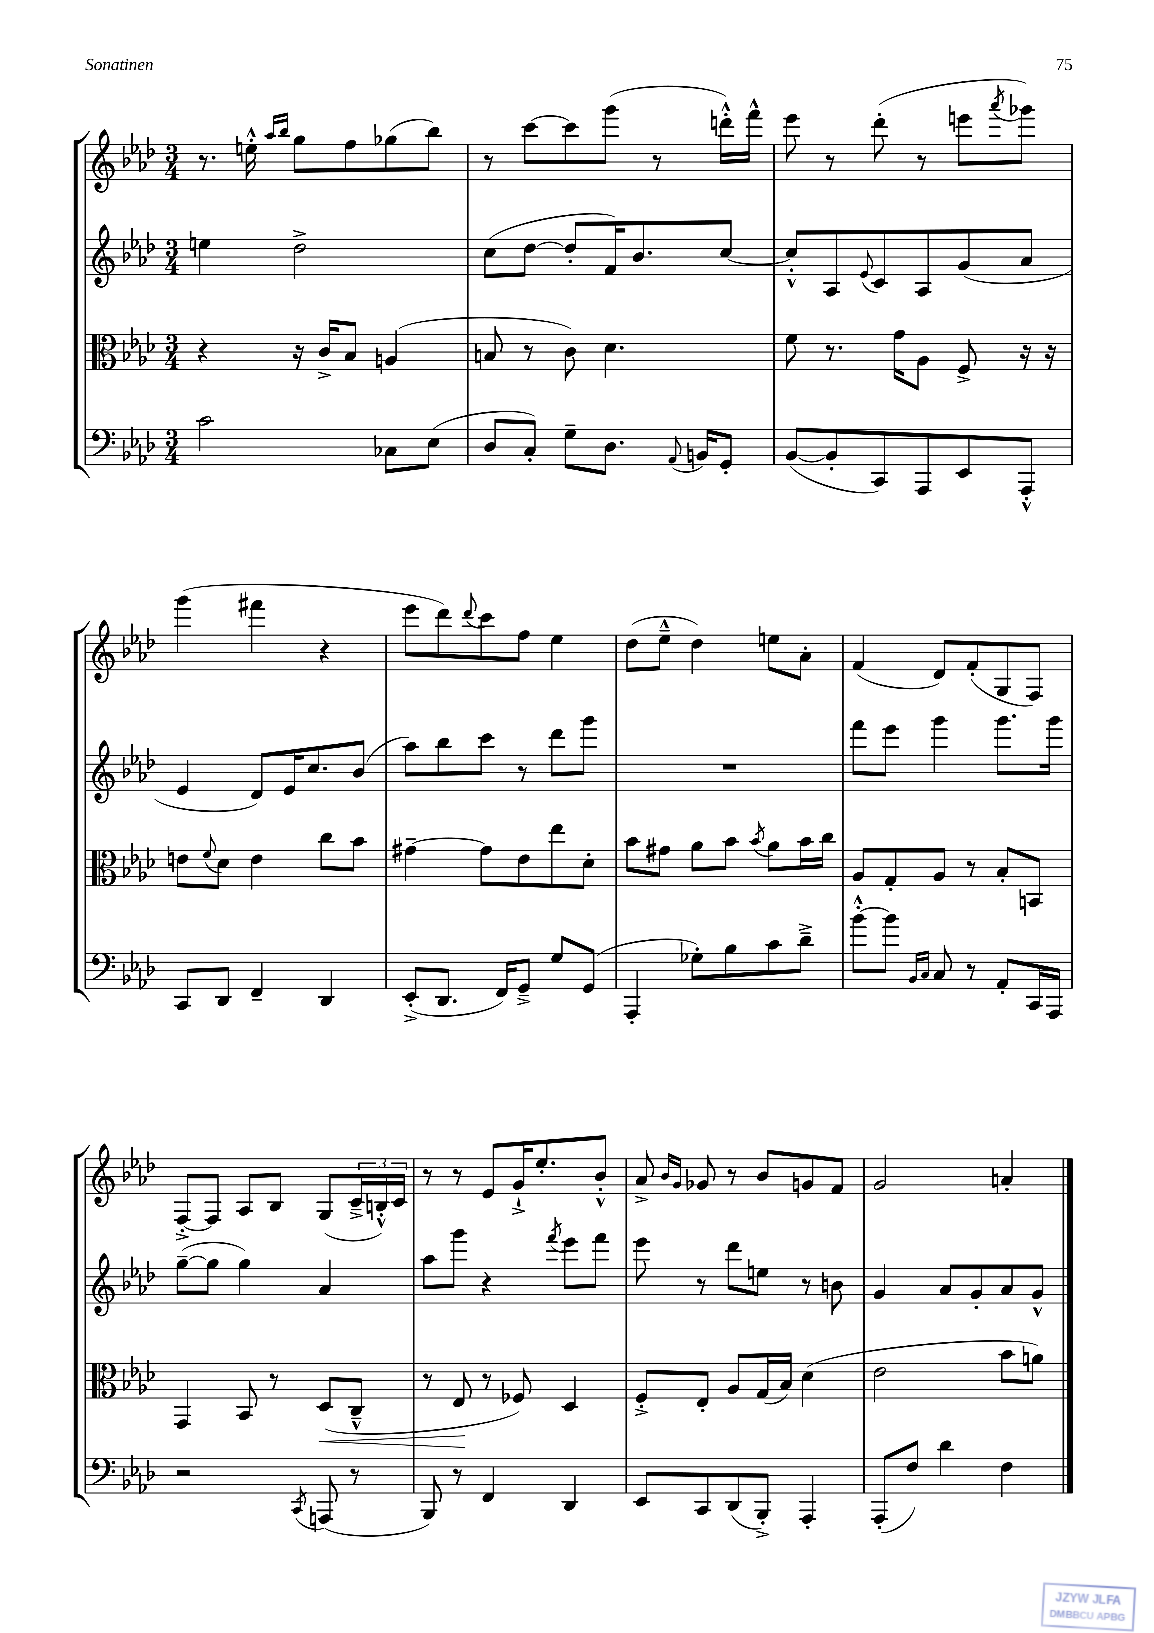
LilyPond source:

<<
\new StaffGroup <<
\new Staff = "s0" {
    \clef treble \key aes \major \numericTimeSignature \time 3/4
    r8. e''16-.-^ \grace { aes''16 bes''16 } g''8 f''8 ges''8( bes''8) |
    r8 c'''8~ c'''8 g'''8( r8 d'''16-.-^) f'''16-^ |
    ees'''8 r8 des'''8-.( r8 e'''8 \acciaccatura { aes'''8 } ges'''8) |
    g'''4( fis'''4 r4 |
    ees'''8 des'''8) \appoggiatura { des'''8 } c'''8 f''8 ees''4 |
    des''8( ees''8---^ des''4) e''8 aes'8-. |
    f'4( des'8) f'8-.( g8 f8) |
    f8~-.-> f8 aes8 bes8 g8( \tuplet 3/2 { c'16---> b16-.-^) c'16 } |
    r8 r8 ees'8 g'16-!-> ees''8.-. bes'8-.-^ |
    aes'8-> \grace { bes'16 g'16 } ges'8 r8 bes'8 g'8 f'8 |
    g'2 a'4-. \bar "|." |
}
\new Staff = "s1" {
    \clef treble \key aes \major \numericTimeSignature \time 3/4
    e''4 des''2-> |
    c''8( des''8~ des''8-. f'16) bes'8. c''8~ |
    c''8-.-^ aes8 \appoggiatura { ees'8 } c'8 aes8 g'8( aes'8 |
    ees'4 des'8) ees'16 c''8. bes'8( |
    aes''8) bes''8 c'''8 r8 des'''8 g'''8 |
    R2. |
    f'''8 ees'''8 g'''4 g'''8. g'''16 |
    g''8~--( g''8 g''4) aes'4 |
    aes''8 g'''8 r4 \acciaccatura { f'''8 } ees'''8 f'''8 |
    ees'''8 r8 des'''8 e''8 r8 b'8 |
    g'4 aes'8 g'8-. aes'8 g'8-^ \bar "|." |
}
\new Staff = "s2" {
    \clef alto \key aes \major \numericTimeSignature \time 3/4
    r4 r16 c'16-> bes8 a4( |
    b8 r8 c'8) des'4. |
    f'8 r8. g'16 aes8 f8-> r16 r16 |
    e'8 \appoggiatura { f'8 } des'8 e'4 c''8 bes'8 |
    gis'4~-- gis'8 ees'8 ees''8 des'8-. |
    bes'8 gis'8 aes'8 bes'8 \acciaccatura { bes'8 } aes'8 bes'16 c''16 |
    aes8 g8-. aes8 r8 bes8-. b,8 |
    g,4 bes,8 r8 des8\<( c8---^ |
    r8 ees8\! r8 fes8) des4 |
    f8-.-> ees8-. aes8 g16( bes16) des'4( |
    ees'2 bes'8 a'8) \bar "|." |
}
\new Staff = "s3" {
    \clef bass \key aes \major \numericTimeSignature \time 3/4
    c'2 ces8 ees8( |
    des8 c8-.) g8-- des8. \appoggiatura { aes,8 } b,16 g,8-. |
    bes,8~( bes,8-. c,8) aes,,8 ees,8 aes,,8-.-^ |
    c,8 des,8 f,4-- des,4 |
    ees,8-.->( des,8. f,16) g,8---> g8 g,8( |
    aes,,4-. ges8-.) bes8 c'8 des'8---> |
    bes'8~-.-^ bes'8 \grace { bes,16 c16 } c8 r8 aes,8-. c,16 aes,,16 |
    r2 \acciaccatura { c,8 } a,,8( r8 |
    bes,,8) r8 f,4 des,4 |
    ees,8 c,8 des,8( bes,,8-.->) aes,,4-. |
    aes,,8-.( f8) des'4 f4 \bar "|." |
}
>>
>>
\layout { \context { \Score \remove "Bar_number_engraver" } }
